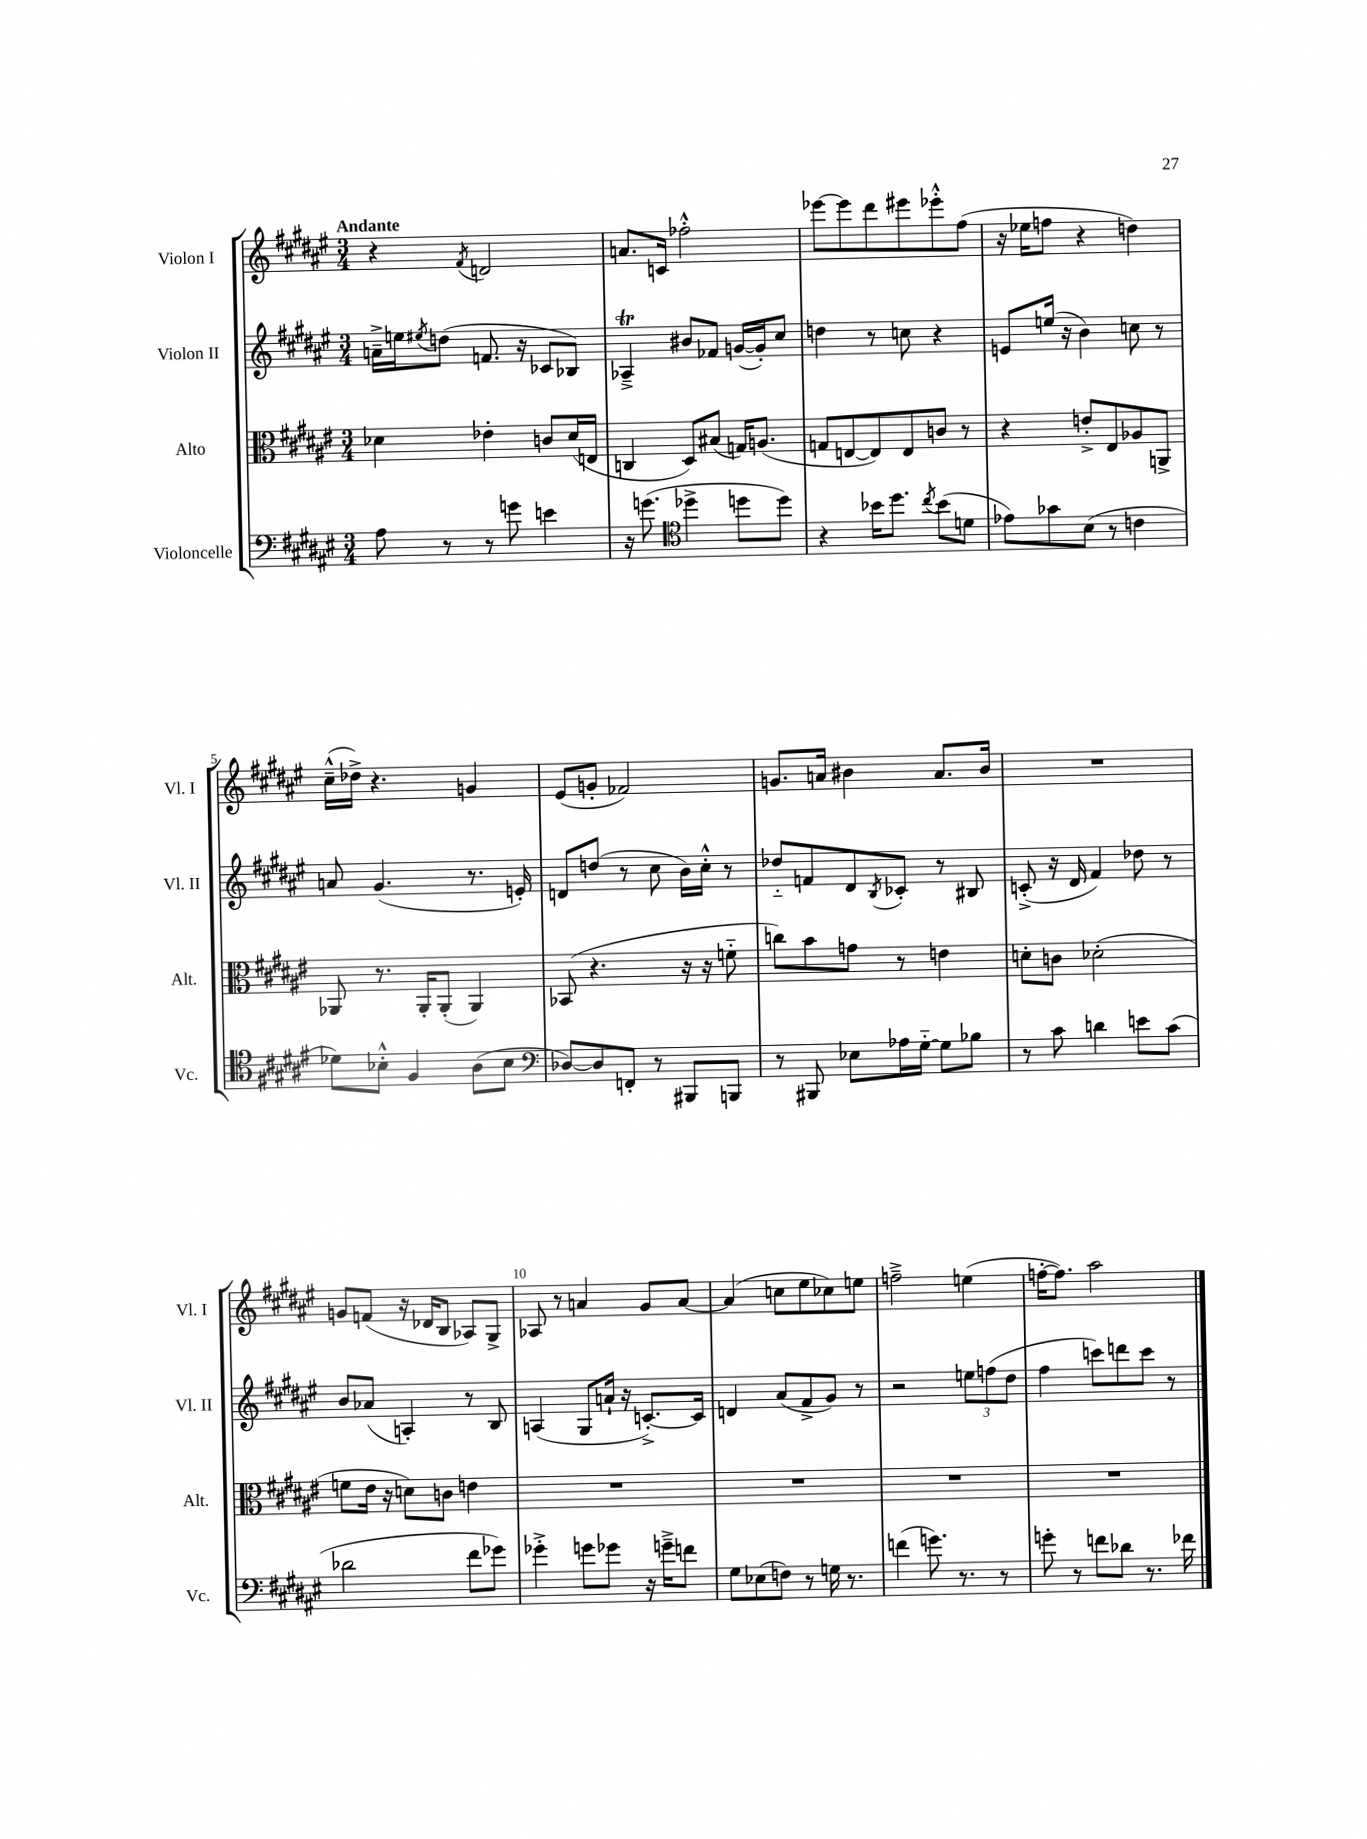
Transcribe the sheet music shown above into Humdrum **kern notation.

**kern	**kern	**kern	**kern
*staff4	*staff3	*staff2	*staff1
*clefF4	*clefC3	*clefG2	*clefG2
*k[f#c#g#d#a#e#]	*k[f#c#g#d#a#e#]	*k[f#c#g#d#a#e#]	*k[f#c#g#d#a#e#]
*M3/4	*M3/4	*M3/4	*M3/4
8A#	4d-	16a~^	4r
.	.	16ee	.
.	.	8qee#	.
8r	.	(8dd	.
.	.	.	8qf#
8r	4e-'	8.f	2d
8g	.	.	.
.	.	16r	.
4e	8c	8c-	.
.	(16d-	8B-)	.
.	16E	.	.
=	=	=	=
16r	4C	4A-~^	8.a
(8.g	.	.	.
.	.	.	16c
*clefC4	*	*	*
4dd-^	8D#)	8b#	2ff-'^^
.	(8B#	8f-	.
8dd	16G)	([16g	.
.	(8.A	16g'])	.
8dd)	.	8cc#	.
=	=	=	=
4r	8G	4dd	[8eee-
.	[8E	.	8eee-]
16b-	8E])	8r	8ddd#
8.dd#	.	.	.
.	8E	8cc	8eee#
8qcc#	.	.	.
(8b-	8c	4r	8eee-'^^
8d	8r	.	(8ff#
=	=	=	=
8e-)	4r	8e	16r
.	.	.	16ee-
8g-	.	(16ee	8ff
.	.	16r	.
(8B	8e'^	4b)	4r
8r	8E#	.	.
4c	8A-	8cc	4dd)
.	8AA^	8r	.
=	=	=	=
8d-)	8AA-	8a	(16cc#~^^
.	.	.	16dd-^)
8B-'^^	8.r	(4.g#	4.r
4F#	.	.	.
.	16AA-'	.	.
.	(8AA-'	.	.
(8A#	4AA-)	8.r	4g
8B-	.	.	.
.	.	16e')	.
=	=	=	=
*clefF4	*	*	*
[8D-)	(8BB-	8d	(8e#
8D-]	4.r	(8dd	8g'
8FF'	.	8r	2f-)
8r	.	8cc#	.
8BBB#	16r	16b)	.
.	16r	16cc#'^^	.
8BBB	8f'~	8r	.
=	=	=	=
8r	8cc)	8dd-'~	8.g
8BBB#	8b	8f	.
.	.	.	16a
8E-	8g	8d#	4b#
.	.	8qB	.
16A-	8r	8c-'	.
[16G#'~	.	.	.
8G#]	4e	8r	8.a
8B-	.	8B#	.
.	.	.	16b#
=	=	=	=
8r	8d'	(8c'^	2.r
8c#	8c	16r	.
.	.	16d#	.
4d	(2d-'	4f#)	.
8e	.	8dd-	.
(8c#	.	8r	.
=	=	=	=
2d-	8f	8b	8g
.	16e#	(8a-	(8f
.	16r	.	.
.	8d)	4A')	16r
.	.	.	16d-
.	8c	.	8B
8f#	4e	8r	8A-)
8g-)	.	8B	8G#^
=	=	=	=
4g-'^	2.r	(4A	8A-
.	.	.	8r
8g	.	8G#	4a
8g-	.	16a`	.
.	.	16r	.
16r	.	[8.c'^)	8g#
16g~^	.	.	.
8f	.	.	[8a
.	.	16c]	.
=	=	=	=
8G#	2.r	4d	(4a]
(8E-	.	.	.
8F)	.	(8a#	8cc
8r	.	8f#^	8ee#
16G	.	8g#)	8cc-)
8.r	.	.	.
.	.	8r	8ee
=	=	=	=
(4f	2.r	2r	2ff~^
8.g)	.	.	.
8.r	.	.	.
.	.	12ee	(4ee
.	.	(12ff	.
8r	.	.	.
.	.	12dd#	.
=	=	=	=
8g'	2.r	4ff#	[16ff'
.	.	.	8.ff])
8r	.	.	.
8f	.	8ccc)	2aa#
8d-	.	8ddd	.
8.r	.	8ccc	.
.	.	8r	.
16f-	.	.	.
==	==	==	==
*-	*-	*-	*-
